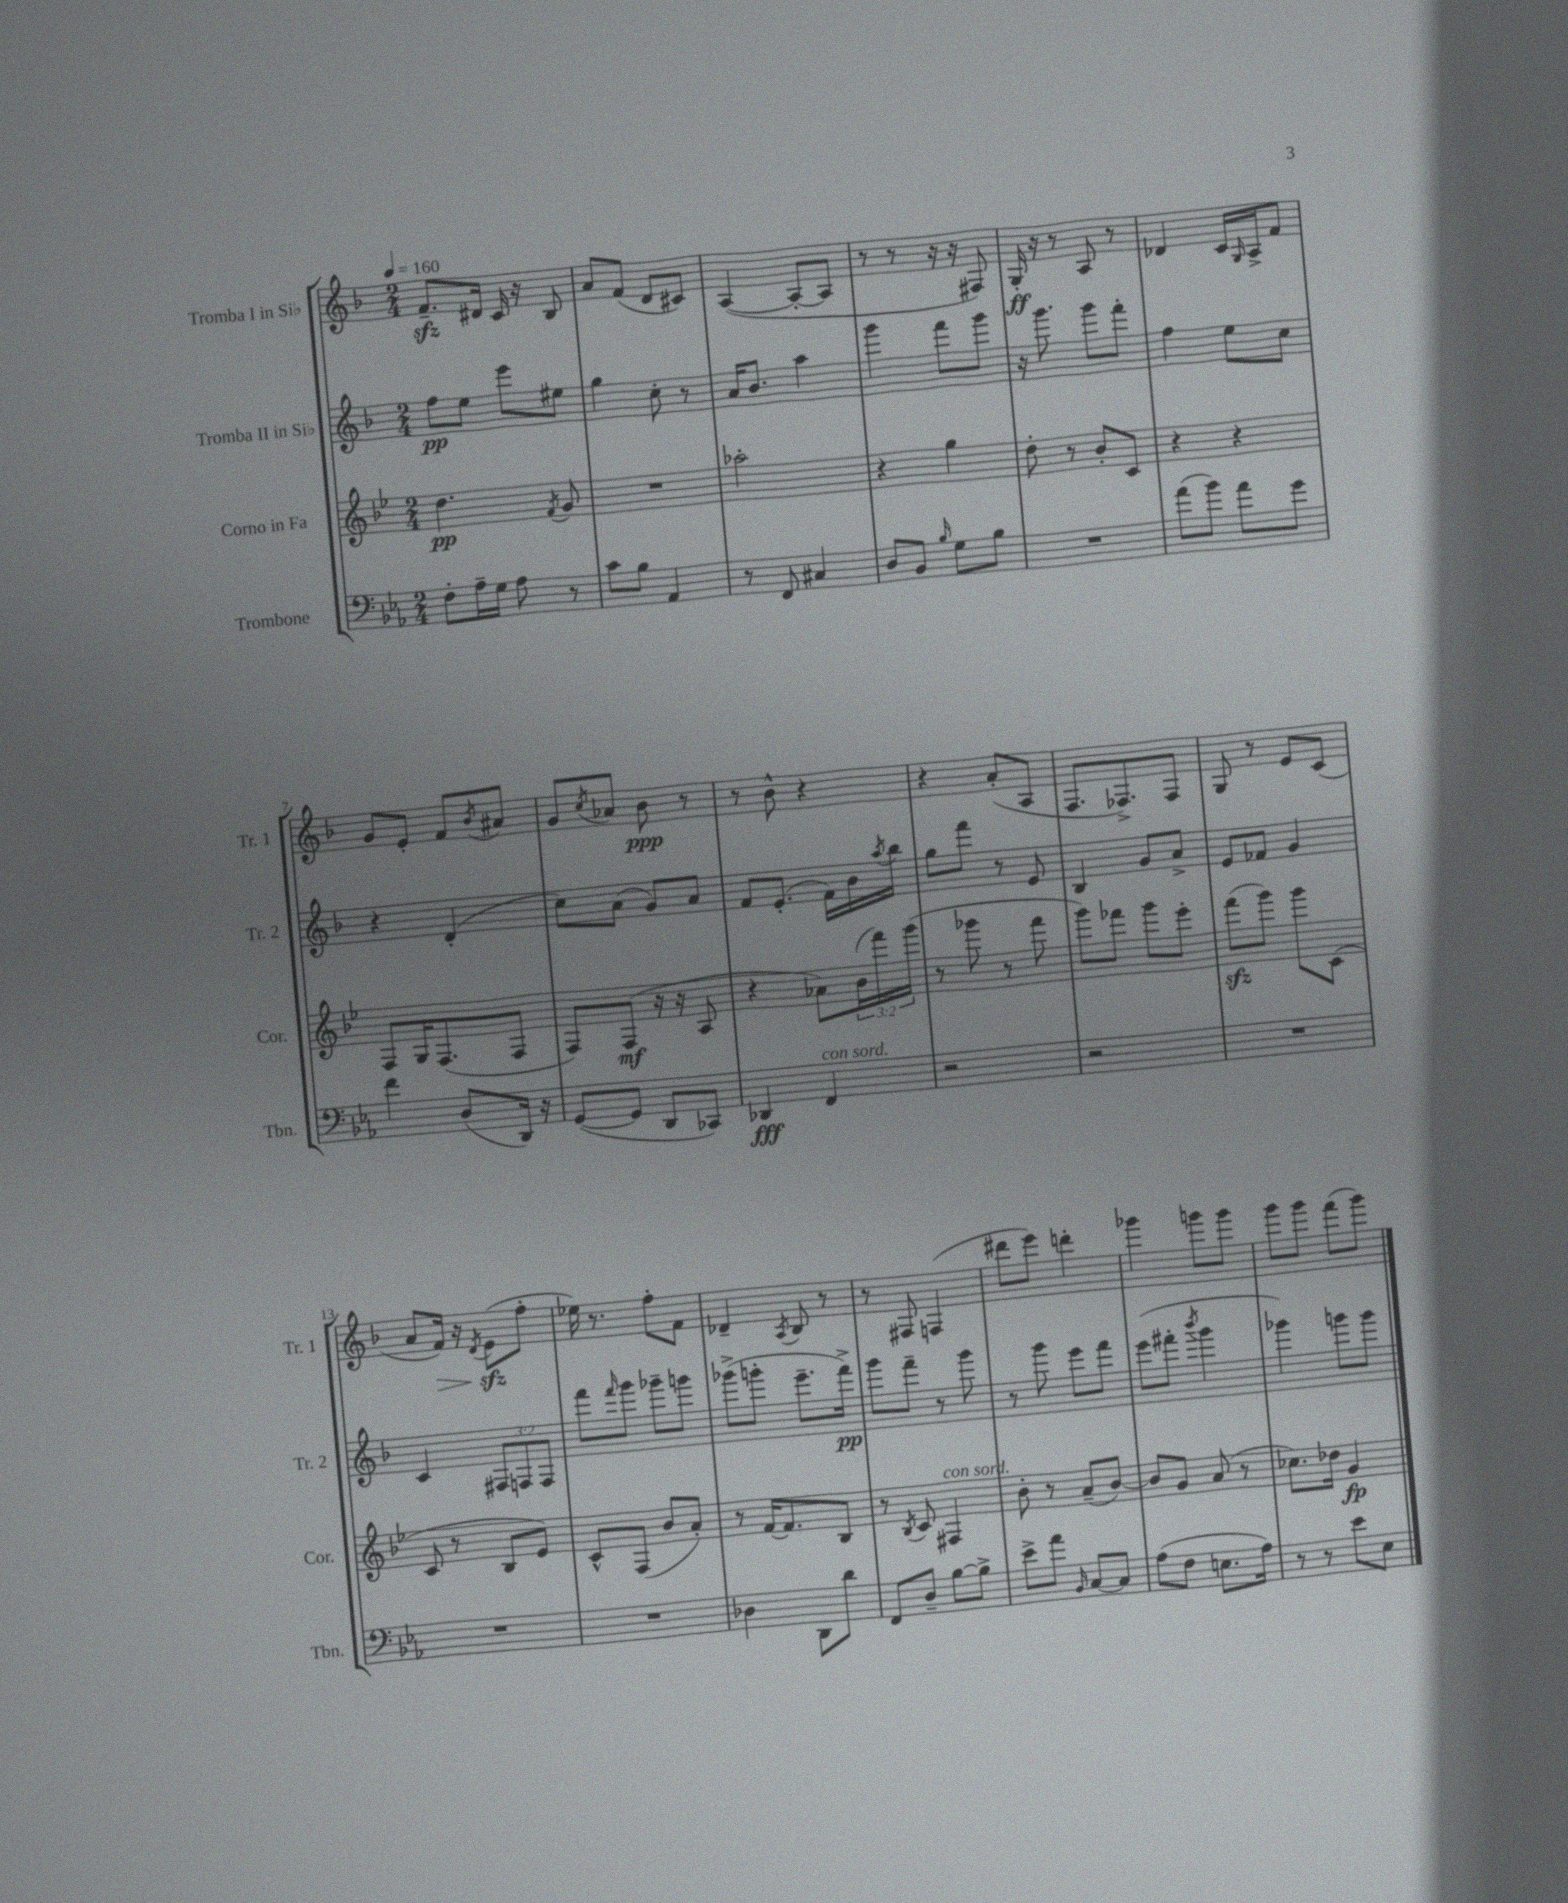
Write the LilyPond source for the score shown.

<<
\new StaffGroup <<
\new Staff = "s0" \with { instrumentName = "Tromba I in Sib" shortInstrumentName = "Tr. 1" } {
    \clef treble \key f \major \numericTimeSignature \time 2/4 \tempo 4 = 160
    f'8.--\sfz dis'16 c'16 r16 bes8 |
    a'8 f'8( d'8 cis'8) |
    a4~( a8~-. a8 |
    r8 r8 r16 r16 fis8) |
    g16-.\ff r16 r8 a8 r8 |
    des'4 c'16 \grace { g16 } a16-> f'8 |
    g'8 e'8-. f'8 \acciaccatura { bes'8 } ais'8 |
    g'8 \acciaccatura { c''8 } aes'8 bes'8\ppp r8 |
    r8 bes'8-^ r4 |
    r4 a'8-.( a8 |
    f8. fes8.->) fes8 |
    g8 r8 e'8 c'8( |
    a'8 f'16\>) r16 \acciaccatura { d'8 } e'8\sfz\!( f''8-. |
    ees''16) r8. f''8-. f'8 |
    des'4-- \acciaccatura { a8 } bes8 r8 |
    r8 fis8 f4( |
    dis'''8 e'''8) d'''4-. |
    ges'''4 g'''8 g'''8 |
    g'''8 g'''8 f'''8( g'''8) \bar "|." |
}
\new Staff = "s1" \with { instrumentName = "Tromba II in Sib" shortInstrumentName = "Tr. 2" } {
    \clef treble \key f \major \numericTimeSignature \time 2/4 \override Staff.TupletNumber.text = #tuplet-number::calc-fraction-text
    f''8\pp e''8 e'''8 eis''8 |
    g''4 c''8-. r8 |
    a'16 bes'8. a''4 |
    g'''4 f'''8 g'''8 |
    r16 g'''8. g'''8 f'''8-. |
    f''4 e''8 c''8 |
    r4 d'4-.( |
    c''8) a'8( g'8) a'8 |
    f'8 e'8.-.( f'16) bes'16 \acciaccatura { a''8 } bes''16 |
    g''8 f'''8 r8 e'8 |
    bes4 g'8 a'8-> |
    e'8 fes'8 g'4 |
    c'4 \tuplet 3/2 { fis8 f8 f8 } |
    f'''8 \grace { f'''16 } g'''8 ges'''8-- g'''8 |
    ges'''8->( g'''8-. e'''8.-- f'''16->\pp) |
    g'''8 f'''8-- r8 g'''8 |
    r8 g'''8 e'''8 f'''8 |
    e'''8( fis'''8-. \acciaccatura { bes'''8 } g'''4 |
    ges'''4) g'''8 g'''8 \bar "|." |
}
\new Staff = "s2" \with { instrumentName = "Corno in Fa" shortInstrumentName = "Cor." } {
    \clef treble \key bes \major \numericTimeSignature \time 2/4 \override Staff.TupletNumber.text = #tuplet-number::calc-fraction-text
    d''4.\pp \acciaccatura { f'8 } g'8 |
    R2 |
    aes''2-. |
    r4 g''4 |
    d''8-. r8 bes'8-. c'8 |
    r4 r4 |
    f8 g16 f8.( f8 |
    f8) f8\mf( r16 r16 a8 |
    r4 aes'8) \tuplet 3/2 { bes'16( f'''16) g'''16( } |
    r8 ges'''8 r8 f'''8 |
    g'''8) fes'''8 g'''8 ees'''8-. |
    f'''8\sfz( g'''8) g'''8 c'8( |
    c'8 r8 bes8 ees'8) |
    c'8-^ f8( bes'8 a'8-.) |
    r8 f'16~ f'8. bes8 |
    r8 \acciaccatura { bes8 } c'8 fis4^\markup { \italic "con sord." } |
    bes'8-. r8 a'8--( bes'8~) |
    bes'8 g'8 a'8( r8 |
    ces''8.) des''16 g'4\fp \bar "|." |
}
\new Staff = "s3" \with { instrumentName = "Trombone" shortInstrumentName = "Tbn." } {
    \clef bass \key ees \major \numericTimeSignature \time 2/4
    f8-. aes16-- g16 aes8 r8 |
    c'8 bes8 aes,4 |
    r8 f,8 cis4 |
    d8 bes,8 \grace { bes16 } g8 bes8 |
    R2 |
    aes'8( bes'8) aes'8 g'8 |
    f'4 d8( d,16) r16 |
    g,8~( g,8 d,8 ces,8) |
    des,4\fff f,4^\markup { \italic "con sord." } |
    r2 |
    r2 |
    R2 |
    R2 |
    R2 |
    des4 d,8 d'8 |
    f,8 d8-- bes8~ bes8-> |
    ees'8-> aes'8 \grace { bes,16 } c8~ c8 |
    aes8( f8 e8. aes16) |
    r8 r8 ees'8 ees8 \bar "|." |
}
>>
>>
